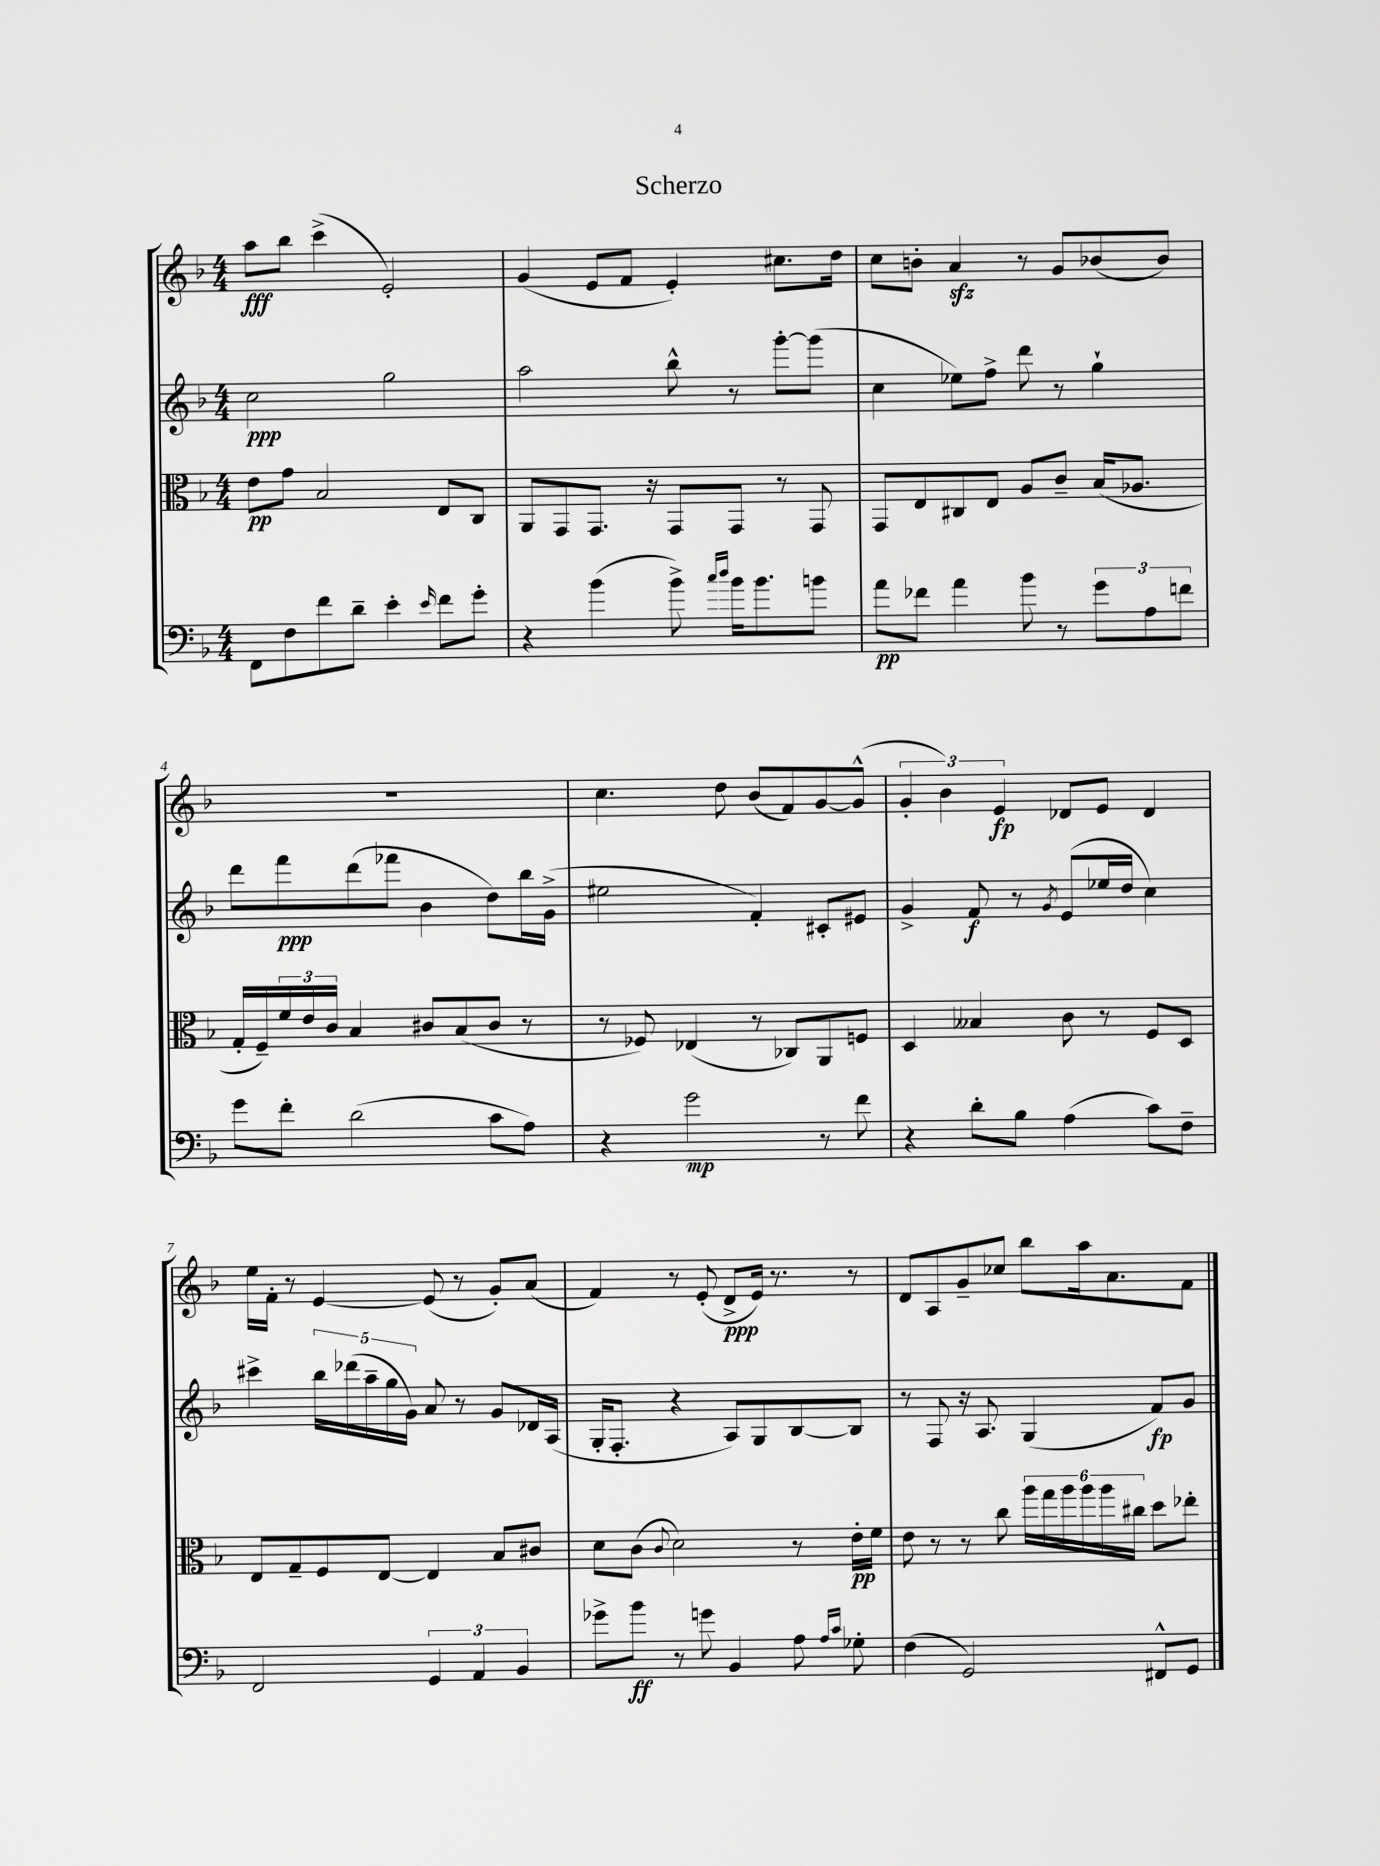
\header { title = "Scherzo" }
<<
\new StaffGroup <<
\new Staff = "s0" {
    \clef treble \key f \major \numericTimeSignature \time 4/4
    a''8\fff bes''8 c'''4->( e'2-.) |
    g'4( e'8 f'8 e'4-.) cis''8. d''16 |
    c''8 b'8-. a'4\sfz r8 g'8 bes'8( bes'8) |
    R1 |
    c''4. d''8 bes'8( f'8) g'8~ g'8-^( |
    \tuplet 3/2 { g'4-. bes'4) e'4\fp } des'8 e'8 des'4 |
    e''16 f'16-. r8 e'4~ e'8( r8 g'8-.) a'8( |
    f'4) r8 e'8-.( d'8->\ppp e'16) r8. r8 |
    d'8 a8 g'8-- ces''8 bes''8 a''16 a'8. f'8 \bar "|." |
}
\new Staff = "s1" {
    \clef treble \key f \major \numericTimeSignature \time 4/4
    c''2\ppp g''2 |
    a''2 bes''8-^ r8 g'''8~-. g'''8( |
    c''4 ees''8) f''8-> d'''8 r8 g''4-! |
    d'''8 f'''8\ppp d'''8( fes'''8 bes'4 d''8) bes''16 g'16->( |
    eis''2 f'4-.) cis'8-. eis'8 |
    g'4-> f'8\f r8 \acciaccatura { g'8 } e'8( ees''16 d''16 c''4) |
    cis'''4-> \tuplet 5/4 { bes''16 des'''16( a''16-- g''16 g'16) } a'8 r8 g'8 des'16 a16( |
    g16-. f8.-. r4 a8) g8 bes8~ bes8 |
    r8 f8 r16 a8. g4( f'8\fp) g'8 \bar "|." |
}
\new Staff = "s2" {
    \clef alto \key f \major \numericTimeSignature \time 4/4
    e'8\pp g'8 bes2 e8 c8 |
    a,8 g,8 g,8. r16 g,8 g,8 r8 g,8 |
    g,8 e8 cis8 e8 a8 c'8-- bes16( aes8. |
    g16-. f16--) \tuplet 3/2 { f'16 e'16 c'16 } bes4 cis'8 bes8( cis'8 r8 |
    r8 fes8) ees4( r8 ces8) a,8 f8 |
    d4 beses4 c'8 r8 f8 d8 |
    e8 g8-- f8 e8~ e4 bes8 cis'8 |
    d'8 c'8( \appoggiatura { c'8 } d'2) r8 e'16-.\pp f'16 |
    e'8 r8 r8 c''8 \tuplet 6/4 { a''16 g''16 a''16 a''16 a''16 cis''16 } d''8 ees''8-. \bar "|." |
}
\new Staff = "s3" {
    \clef bass \key f \major \numericTimeSignature \time 4/4
    f,8 f8 f'8 d'8-- e'4-. \grace { e'16 } f'8 g'8-. |
    r4 bes'4( bes'8->) \grace { c''16 d''16 } bes'16 bes'8. b'8 |
    a'8\pp fes'8 a'4 bes'8 r8 \tuplet 3/2 { g'8 a8 f'8 } |
    g'8 f'8-. d'2( c'8 a8) |
    r4 g'2\mp r8 f'8 |
    r4 d'8-. bes8 a4( c'8) f8-- |
    f,2 \tuplet 3/2 { g,4 a,4 bes,4 } |
    ges'8-> bes'8\ff r8 g'8 bes,4 a8 \grace { a16 c'16 } ges8-. |
    f4( g,2) fis,8-^ g,8 \bar "|." |
}
>>
>>
